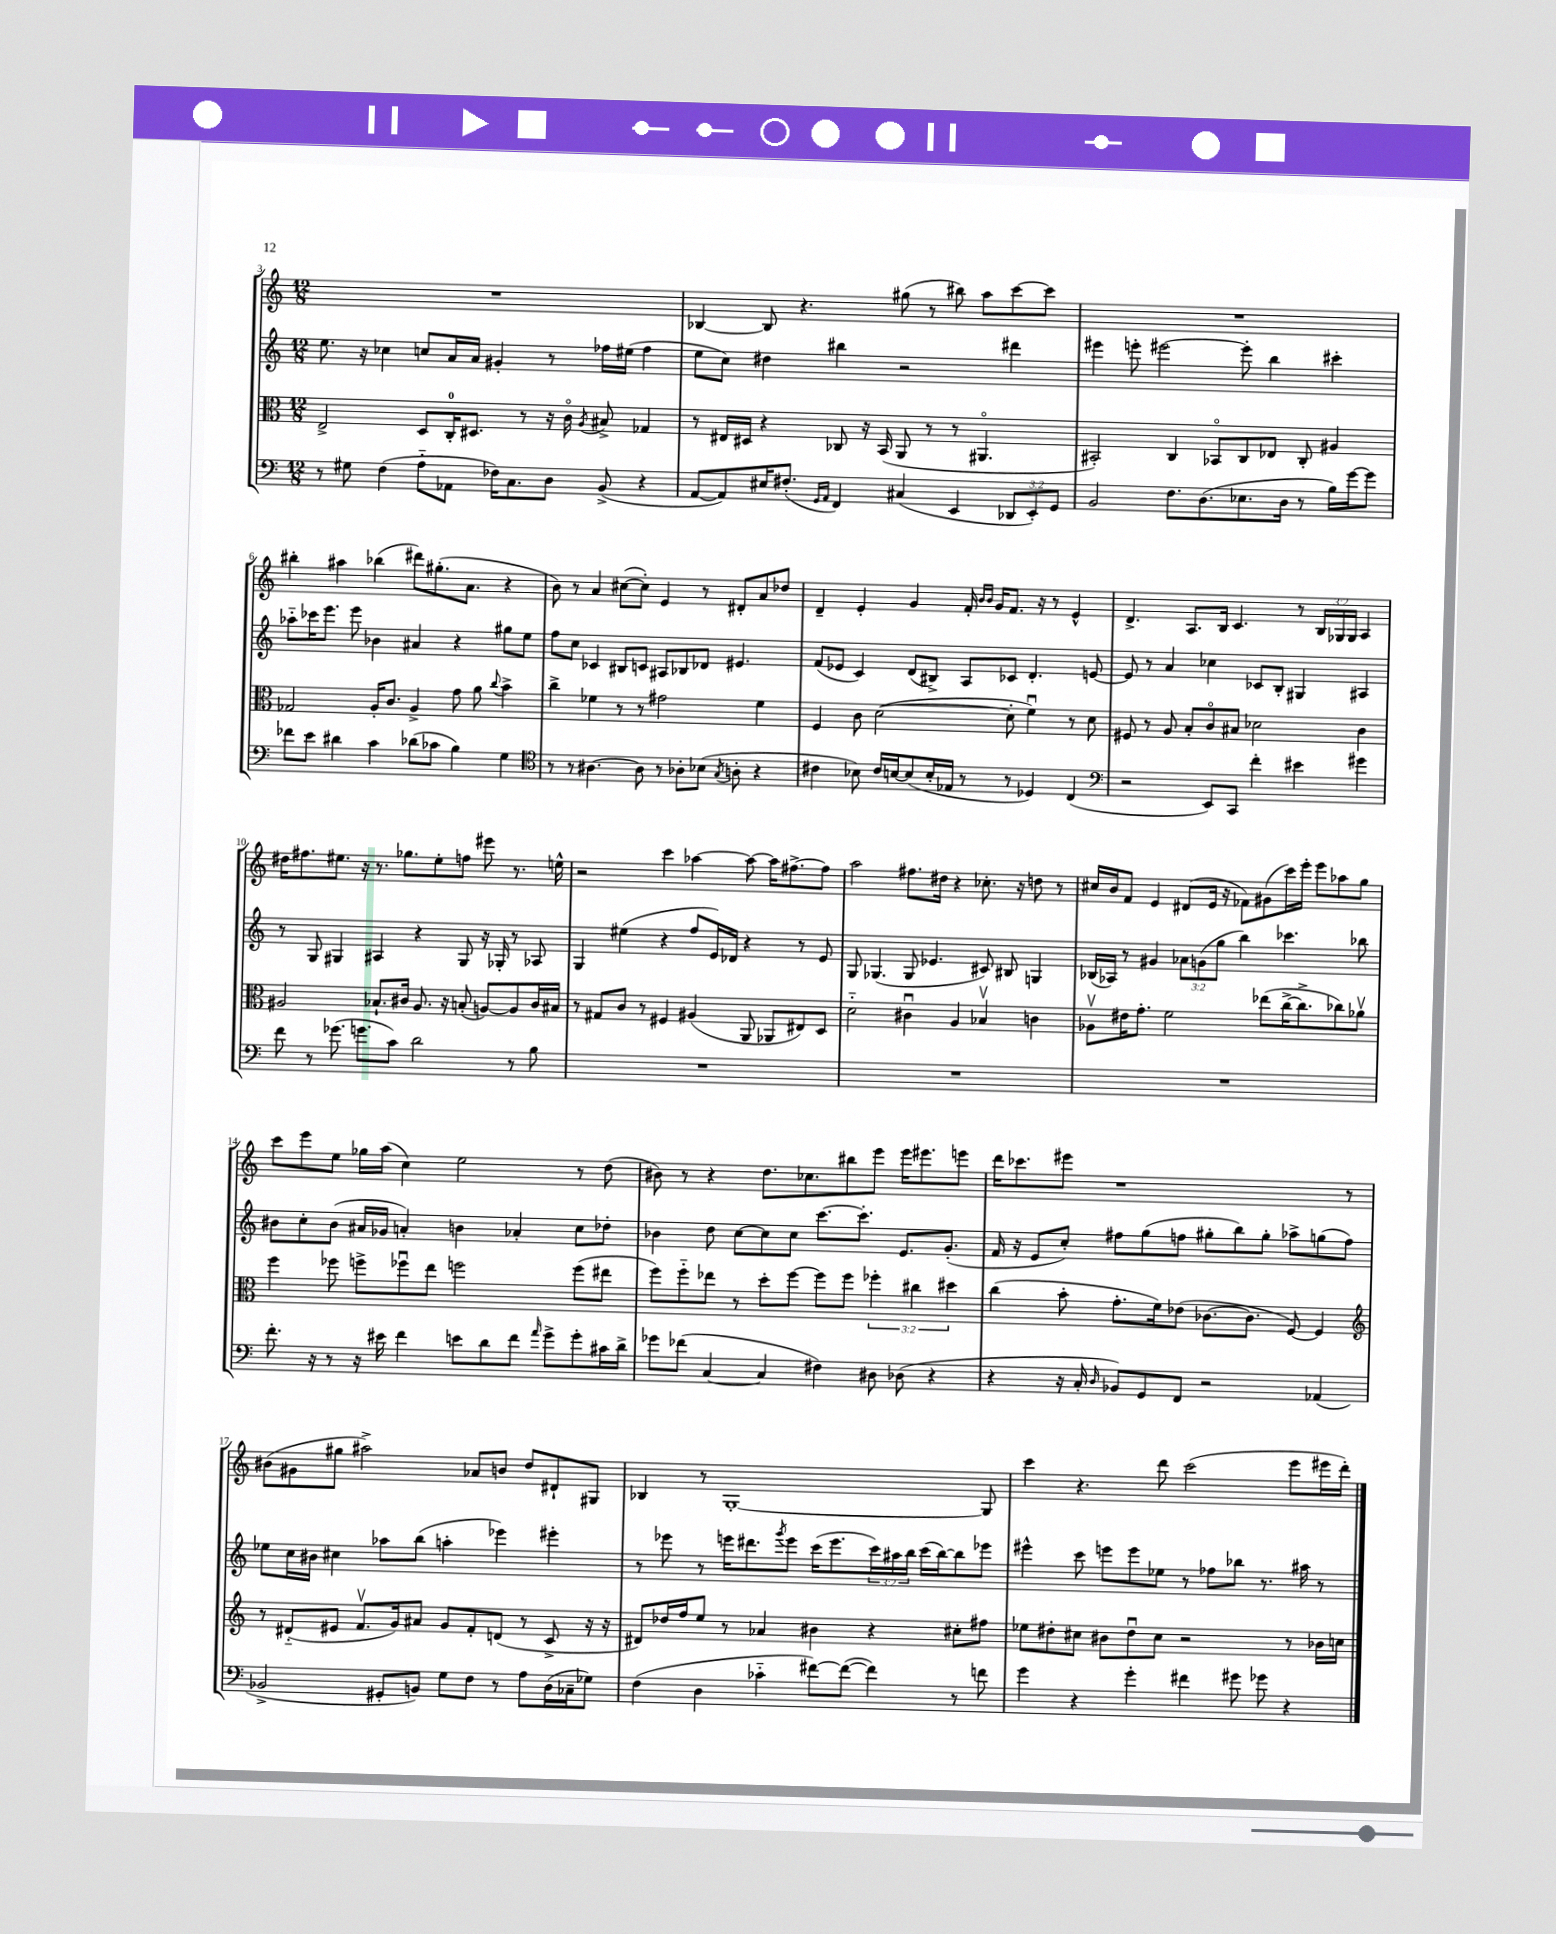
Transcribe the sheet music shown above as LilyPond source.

<<
\new StaffGroup <<
\new Staff = "s0" {
    \clef treble \key c \major \numericTimeSignature \time 12/8 \override Staff.TupletNumber.text = #tuplet-number::calc-fraction-text
    R1. |
    bes4~ bes8 r4. gis''8( r8 bis''8) a''8 c'''8~ c'''8 |
    R1. |
    bis''4-. ais''4 bes''4( dis'''8) gis''8.-.( a'8. r4 |
    b'8) r8 a'4 cis''8~( cis''8-.) e'4 r8 dis'8-. a'8 des''8 |
    d'4-- e'4-. g'4 f'16-. \grace { b'16 b'16 } g'16 f'8. r16 r8 e'4-^ |
    d'4.-> a8. b16 c'4. r8 \tuplet 3/2 { b16 ges16 ges16 } a4 |
    dis''16 fis''8. eis''8. r16 r8. ges''8. eis''8-. f''8 eis'''8 r8. e''16-^ |
    r2 c'''4 aes''4~ aes''8~ aes''16 fis''8.~-> fis''8 |
    a''2 fis''8. dis''16 r4 ces''8.-. r16 d''8 r8 |
    cis''16 b'16 f'8 e'4 dis'8( e'16 r16 fes'8) gis'8( c'''16) e'''16-. e'''8 aes''8 g''8 |
    c'''8 e'''8 e''8 ges''16 a''16( c''4) e''2 r8 d''8( |
    bis'8) r8 r4 d''8. ces''8. bis''8 e'''8 e'''16 eis'''8. e'''8 |
    d'''16 ces'''8. eis'''8 r1 r8 |
    bis'8( gis'8 gis''8 ais''2->) aes'8 b'8 d''8 dis'8-! gis8 |
    bes4 r8 g1~-. g8 |
    c'''4 r4. d'''8 c'''2( e'''8 eis'''16 d'''16-.) \bar "|." |
}
\new Staff = "s1" {
    \clef treble \key c \major \numericTimeSignature \time 12/8 \override Staff.TupletNumber.text = #tuplet-number::calc-fraction-text
    e''8. r16 ces''4 c''8 a'16 a'16 gis'4-. r8 fes''16 eis''16( fes''4 |
    e''8 c''8) dis''4 bis''4 r2 dis'''4 |
    eis'''4 e'''8-. eis'''2~ eis'''8-. b''4 cis'''4-. |
    aes''8-_ ces'''16 e'''8. e'''8 bes'4 ais'4 r4 gis''8 e''8 |
    f''8 c''8 ces'4 bis8 c'8 ais8 bes8 des'8 eis'4. |
    f'8( ees'8 c'4) d'8( bis8->) a8 ces'8 d'4.-. e'8~ |
    e'8 r8 a'4 ces''4 ces'8 b8-. gis4 ais4 |
    r8 g8 gis4 ais4 r4 gis8 r16 ges16-. r8 aes8 |
    g4 eis''4( r4 f''8 e'16) des'16 r4 r8 e'8 |
    g8 ges4.( ges8 ees'4. cis'8) bis8 g4 |
    bes16( aes16) r8 gis'4 \tuplet 3/2 { aes'8 g'8( g''8 } b''4) ces'''4. bes''8 |
    bis'8 c''8-. bis'8( ais'16 ges'16 a'4-.) b'4 aes'4-. c''8 des''8-. |
    bes'4 d''8 c''8~ c''8 c''8 c'''8.~ c'''8.-. e'8. g'8.-.( |
    f'16 r16 e'8 c''8-.) fis''8 g''8( f''8 gis''8-. b''8) gis''8-. aes''8-> g''8( f''8) |
    ees''8 c''16 bis'16 cis''4 aes''8 b''8( a''4-. ees'''4) eis'''4-. |
    r8 ees'''8 r8 e'''16 dis'''8. \acciaccatura { g'''8 } e'''8 c'''16( e'''8. \tuplet 3/2 { c'''16) ais''16 b''16 } c'''16( b''16~) b''8 ees'''8 |
    eis'''4-^ c'''8 e'''8 e'''8 ees''8 r8 fes''8 bes''8 r8. ais''16 r8 \bar "|." |
}
\new Staff = "s2" {
    \clef alto \key c \major \numericTimeSignature \time 12/8 \override Staff.TupletNumber.text = #tuplet-number::calc-fraction-text
    e2-> d8 c16-0-. dis8. r8 r16 c'16\flageolet \acciaccatura { a8 } bis8-> ges4 |
    r8 eis16 dis16 r4 ces8 r16 b,16( a,8 r8 r8 ais,4.\flageolet |
    bis,2-.) c4 bes,8\flageolet c8 ees8 c8-. ais4 |
    ges2 a16-. c'8. a4-> g'8 a'8 \appoggiatura { c''8 } b'4-> |
    c''4-> fes'4 r8 r8 gis'2 fes'4 |
    f4 c'8 d'2~( d'8-. f'4\downbow) r8 d'8 |
    fis8 r8 a8 b8-. c'8\flageolet bis8 des'2 c'4 |
    ais2 bes8.-! cis'16 ais8. r16 b8-.( a8~) a8 cis'16 bis16 |
    r8 gis8 c'8 r8 fis4 ais4( a,8 aes,8 eis8) d8 |
    d'2-_ cis'4\downbow a4 bes4\upbow c'4 |
    aes8\upbow eis'16 g'8.-. f'2 ees''8( c''16~-> c''8.-> ces''8) aes'8\upbow |
    f''4 fes''8 f''8-> fes''8\downbow e''8 f''2 f''8( eis''8 |
    f''8) f''8-_ ees''8 r8 d''8-. f''8~ f''8 f''8 \tuplet 3/2 { fes''4-. cis''4 dis''4 } |
    c''4( b'8-. g'8.-. f'16) ees'8( ces'8.~ ces'8. f8~) f4 |
    \clef treble r8 dis'8-_( eis'8 f'8.\upbow g'16) ais'8 g'8 f'8-. d'8( r8 c'8-> r16 r16 |
    dis'8) des''16 f''16 e''8 r8 aes'4 bis'4 r4 cis''8-. fis''8 |
    ees''8 dis''8-. cis''8 bis'8 dis''8\downbow cis''8 r2 r8 bes'16 c''16 \bar "|." |
}
\new Staff = "s3" {
    \clef bass \key c \major \numericTimeSignature \time 12/8 \override Staff.TupletNumber.text = #tuplet-number::calc-fraction-text
    r8 gis8 f4( a8-_ aes,8 fes16) c8. d8 b,8->( r4 |
    a,8~ a,8) eis16 fis8.-.( \grace { g,16 a,16 } f,4) cis4( e,4 \tuplet 3/2 { des,8 e,8-.) g,8 } |
    b,2 f8. d8.( ees8. d16 r8 b16) g'16~ g'8 |
    fes'8 e'8 dis'4 c'4 des'8( ces'8 b4) g4 |
    \clef tenor r8 r8 ais4.~ ais8 r8 aes8-. bes8( \acciaccatura { g8 } a8-. r4 |
    cis'4 bes8) cis'16 b16~ b8( b16-. ees16 r8 r8 des4) c4( |
    \clef bass r2 e,8) c,8 f'4-. eis'4 gis'4 |
    f'8 r8 ges'8.( g'8. c'8) d'2 r8 b8 |
    R1. |
    R1. |
    R1. |
    f'8.-. r16 r8 r16 eis'16 f'4 e'8 d'8 f'8 \grace { a'16 } g'8-> g'8-. cis'16 d'16-> |
    ges'8 fes'8( c4~ c4 fis4) dis8 des8( r4 |
    r4 r16 c16-. \grace { d16 } bes,8) g,8 f,8 r2 aes,4( |
    bes,2-> gis,8-. b,8) g8 f8 r8 a8 d16( ces16-- ges8) |
    f4( d4 ces'4-_ fis'8~) fis'8~( fis'4) r8 f'8 |
    g'4 r4 g'4-. fis'4 gis'8 ges'8 r4 \bar "|." |
}
>>
>>
\layout { \context { \Score currentBarNumber = #3 } }
